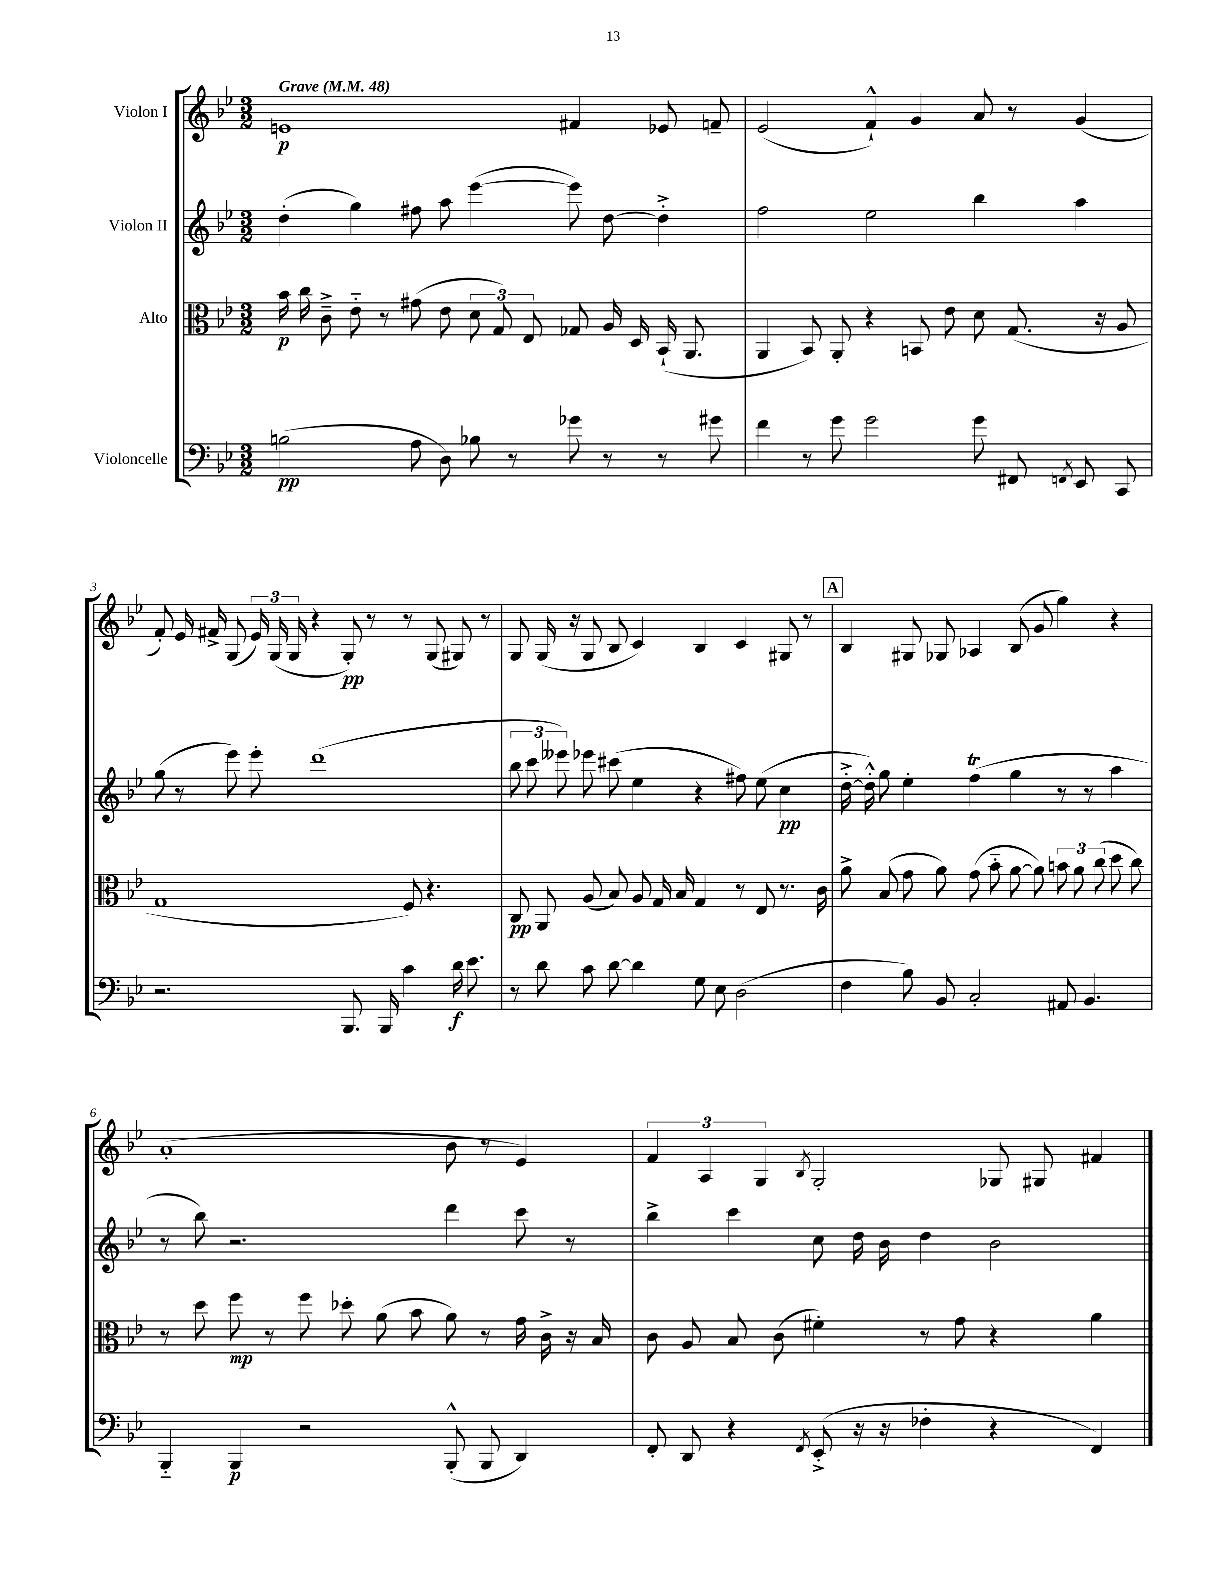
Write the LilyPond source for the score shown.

<<
\new StaffGroup <<
\new Staff = "s0" \with { instrumentName = "Violon I" } {
    \clef treble \key bes \major \numericTimeSignature \time 3/2 \tempo "Grave" 4 = 48
    \autoBeamOff e'1\p fis'4 ees'8 f'8-- |
    ees'2( f'4-!-^) g'4 a'8 r8 g'4( |
    f'8-.) ees'16 fis'16-> g8( \tuplet 3/2 { ees'16) g16( g16 } r4 g8-.\pp) r8 r8 g8( gis8) r8 |
    g8 g16( r16 g8 bes8 c'4) bes4 c'4 gis8 r8 |
    \mark \markup { \box "A" } bes4 gis8 ges8 aes4 bes8( g'8 g''4) r4 |
    a'1-.( bes'8 r8 ees'4) |
    \tuplet 3/2 { f'4 a4 g4 } \acciaccatura { bes8 } g2-. ges8 gis8 fis'4 \bar "|." |
}
\new Staff = "s1" \with { instrumentName = "Violon II" } {
    \clef treble \key bes \major \numericTimeSignature \time 3/2
    \autoBeamOff d''4-.( g''4) fis''8 a''8 ees'''4~( ees'''8) d''8~ d''4-.-> |
    f''2 ees''2 bes''4 a''4 |
    g''8( r8 ees'''8) ees'''8-. d'''1( |
    \tuplet 3/2 { bes''8 c'''8 eeses'''8) } ees'''8 cis'''8( ees''4 r4 fis''8) ees''8( c''4\pp |
    \mark \markup { \box "A" } d''16~-.-> d''16-.-^) g''8 ees''4-. f''4\trill( g''4 r8 r8 a''4 |
    r8 bes''8) r2. d'''4 c'''8 r8 |
    bes''4-> c'''4 c''8 d''16 bes'16 d''4 bes'2 \bar "|." |
}
\new Staff = "s2" \with { instrumentName = "Alto" } {
    \clef alto \key bes \major \numericTimeSignature \time 3/2
    \autoBeamOff bes'16\p c''16 c'8---> ees'8-_ r8 gis'8( ees'8 \tuplet 3/2 { d'8 g8) ees8 } ges8 a16 d16 bes,16-!( a,8. |
    a,4 bes,8) a,8-. r4 b,8 ees'8 d'8 g8.( r16 a8 |
    g1 f8) r4. |
    c8\pp a,8 a8( bes8) a8 g16 bes16 g4 r8 ees8 r8. c'16 |
    \mark \markup { \box "A" } a'8-> bes8( g'8 a'8) g'8( bes'8-_ a'8~ a'8) \tuplet 3/2 { b'8 a'8 c''8( } d''8 c''8) |
    r8 d''8 f''8\mp r8 f''8 des''8-. a'8( bes'8 a'8) r8 g'16 c'16-> r16 bes16 |
    c'8 a8 bes8 c'8( fis'4-.) r8 g'8 r4 a'4 \bar "|." |
}
\new Staff = "s3" \with { instrumentName = "Violoncelle" } {
    \clef bass \key bes \major \numericTimeSignature \time 3/2
    \autoBeamOff b2\pp( a8 d8) bes8 r8 ges'8 r8 r8 gis'8 |
    f'4 r8 g'8 g'2 g'8 fis,8 \acciaccatura { f,8 } ees,8 c,8 |
    r2. bes,,8. bes,,16 c'4 d'16\f ees'8. |
    r8 d'8 c'8 d'8~ d'4 g8 ees8 d2( |
    \mark \markup { \box "A" } f4 bes8) bes,8 c2-. ais,8 bes,4. |
    bes,,4-_ bes,,4\p r2 bes,,8-.-^( bes,,8 d,4) |
    f,8-. d,8 r4 \acciaccatura { f,8 } ees,8-.->( r16 r16 fes4-. r4 f,4) \bar "|." |
}
>>
>>
